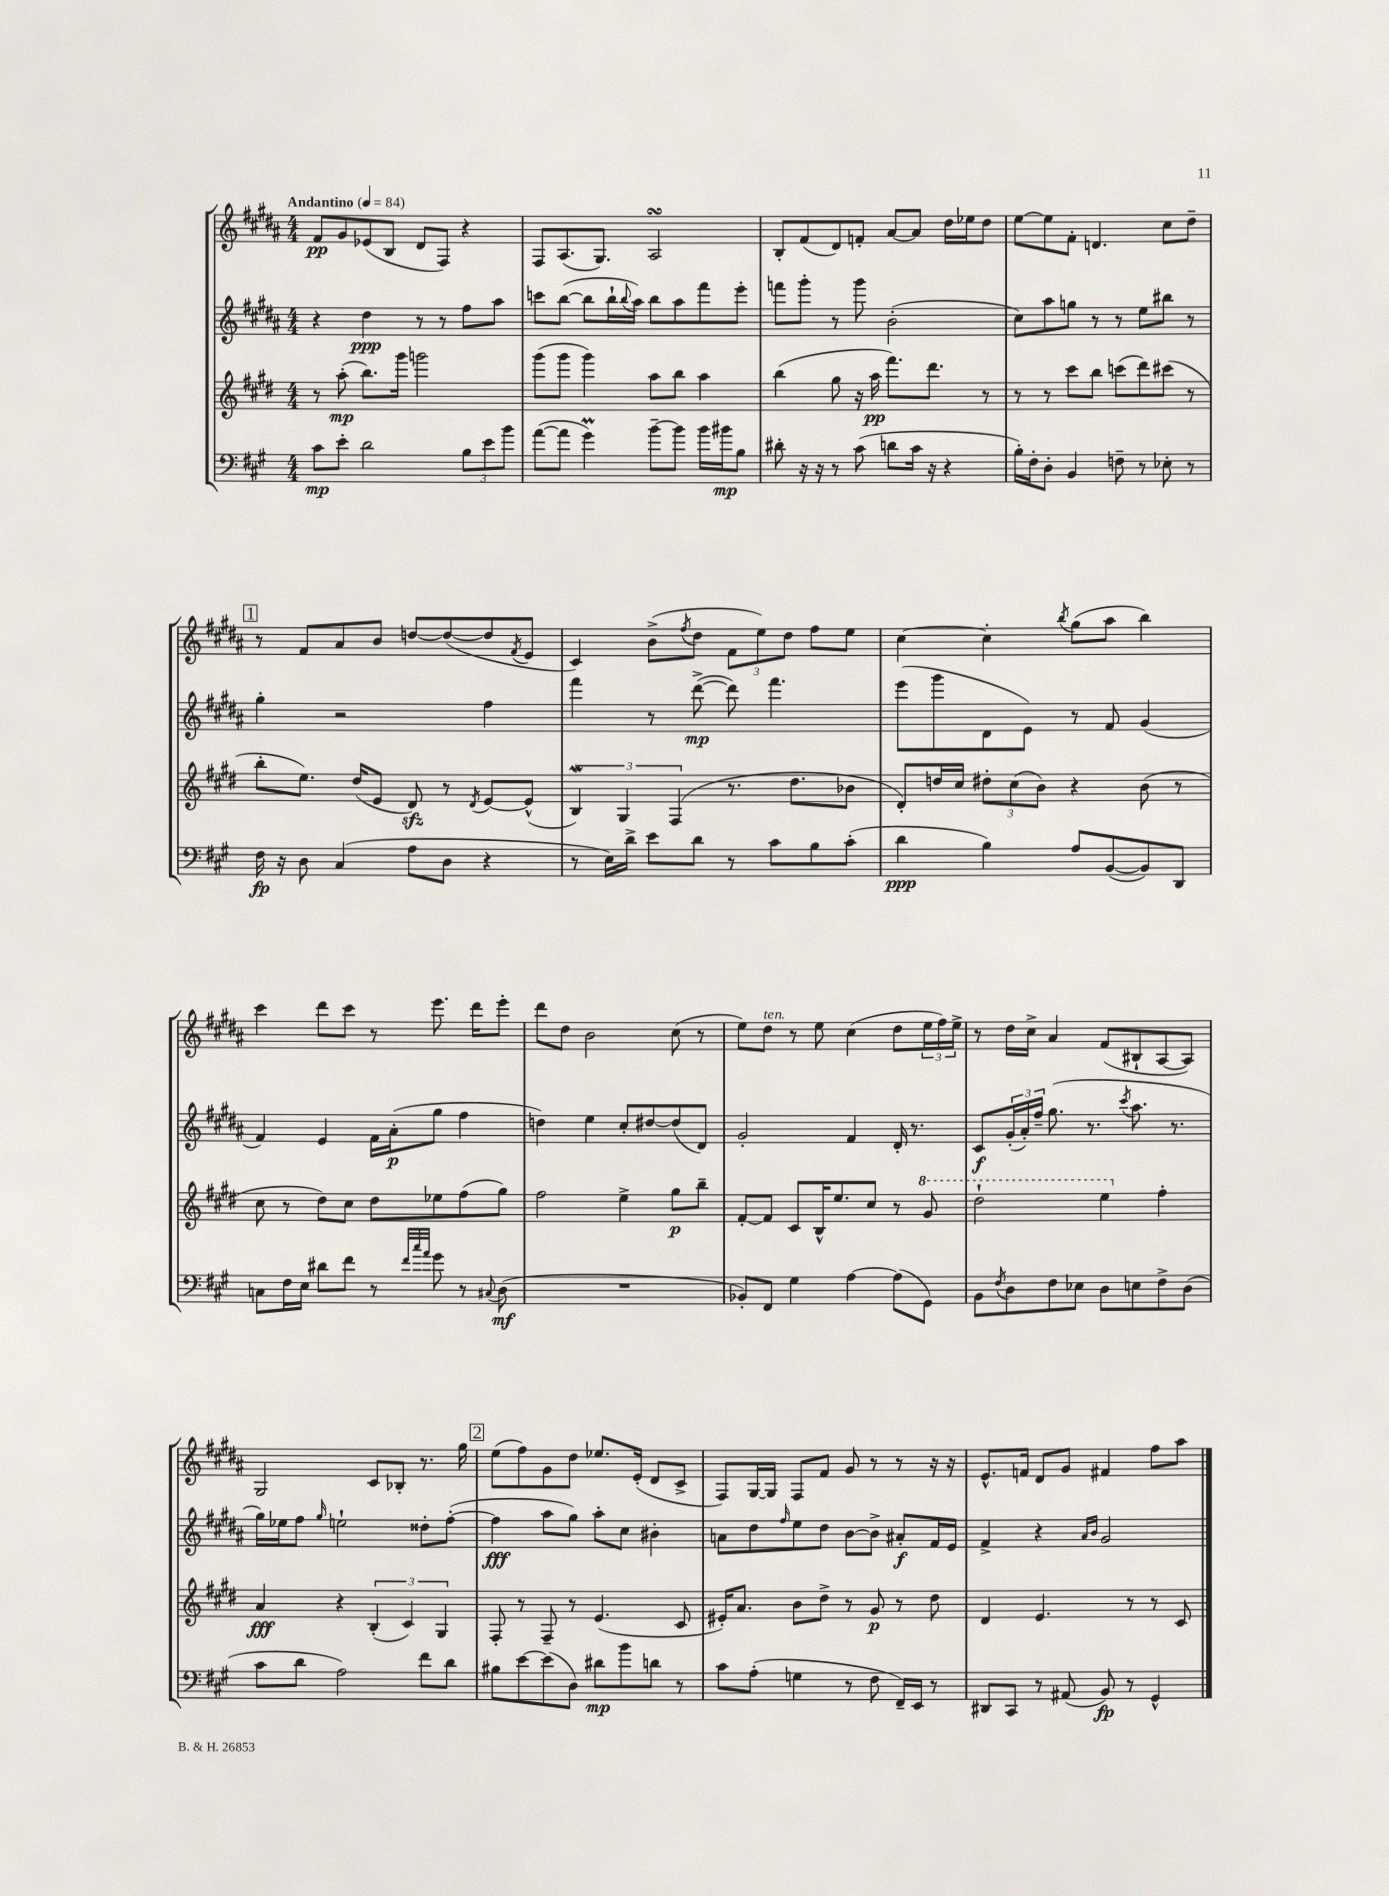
<<
\new StaffGroup <<
\new Staff = "s0" {
    \clef treble \key b \major \numericTimeSignature \time 4/4 \tempo "Andantino" 4 = 84
    fis'8\pp gis'8 ees'8( b8 dis'8 fis8) r4 |
    fis8 ais8.( gis8.) ais2\turn |
    b8-. fis'8( dis'8) f'8-. ais'8~ ais'8 dis''16 ees''16 dis''8 |
    e''8~ e''8 fis'8-. d'4. cis''8 dis''8-- |
    \mark \markup { \box "1" } r8 fis'8 ais'8 b'8 d''8~ d''8~( d''8 \acciaccatura { fis'8 } e'8 |
    cis'4) b'8->( \acciaccatura { fis''8 } dis''8 \tuplet 3/2 { fis'8 e''8) dis''8 } fis''8 e''8 |
    cis''4~ cis''4-. \acciaccatura { b''8 } gis''8( ais''8 b''4) |
    cis'''4 dis'''8 cis'''8 r8 e'''8. dis'''16 e'''8-. |
    dis'''8 dis''8 b'2 cis''8( r8 |
    e''8) dis''8^\markup { \italic "ten." } r8 e''8 cis''4( dis''8 \tuplet 3/2 { e''16 fis''16) e''16-> } |
    r8 dis''16 cis''16-> ais'4 fis'8( bis8-! ais8~ ais8) |
    gis2 cis'8 bes8-. r8. gis''16 |
    \mark \markup { \box "2" } e''8( fis''8) gis'8 dis''8 ees''8. e'16-.( dis'8 cis'8-> |
    fis8) gis16~ gis16 fis8 fis'8 gis'8 r8 r8 r16 r16 |
    e'8.-^ f'16 dis'8 gis'8 fis'4 fis''8 ais''8 \bar "|." |
}
\new Staff = "s1" {
    \clef treble \key b \major \numericTimeSignature \time 4/4
    r4 dis''4\ppp r8 r8 fis''8 ais''8 |
    c'''8 b''8~( b''8 b''16-! \appoggiatura { b''8 } ais''16) b''8 ais''8 fis'''8 e'''8-. |
    f'''8 gis'''8-. r8 gis'''8 b'2-.( |
    cis''8) ais''8 g''8 r8 r8 e''8 bis''8 r8 |
    \mark \markup { \box "1" } gis''4-. r2 fis''4 |
    fis'''4 r8 dis'''8~->\mp( dis'''8) fis'''4. |
    e'''8( gis'''8 dis'8 e'8) r8 fis'8 gis'4( |
    fis'4) e'4 fis'16 ais'16-.\p( gis''8 fis''4 |
    d''4) e''4 cis''8-. dis''8~ dis''8( dis'8) |
    gis'2-. fis'4 dis'16-. r8. |
    cis'8\f \tuplet 3/2 { gis'16-.( ais'16-.) fis''16-- } gis''8.( r8. \acciaccatura { cis'''8 } ais''8. r8. |
    gis''16) ees''16 fis''8 \grace { gis''16 } e''2-! disis''8-. fis''8~-.( |
    \mark \markup { \box "2" } fis''4\fff ais''8 gis''8) ais''8-. cis''8 bis'4-. |
    a'8 dis''8 \grace { fis''16 } e''8 dis''8 b'8~ b'8-> ais'8-.\f fis'16 e'16 |
    fis'4-> r4 \grace { ais'16 b'16 } gis'2 \bar "|." |
}
\new Staff = "s2" {
    \clef treble \key e \major \numericTimeSignature \time 4/4
    r8 a''8-.\mp( b''8.) gis'''16 g'''2 |
    gis'''8( gis'''8 gis'''4) a''8 b''8 a''4 |
    b''4( gis''8 r16 a''16\pp fis'''8.) dis'''8. r8 |
    r8 r8 cis'''8 b''8 c'''8( dis'''8) cis'''8( r8 |
    \mark \markup { \box "1" } b''8-. e''8.) dis''16( e'8 dis'8\sfz) r8 \acciaccatura { dis'8 } e'8~ e'8-^( |
    \tuplet 3/2 { b4\mordent) gis4 fis4( } r8. dis''8. bes'8 |
    dis'8-.) d''16 cis''16 \tuplet 3/2 { dis''8-. cis''8( b'8) } r4 b'8( r8 |
    cis''8 r8 dis''8) cis''8 dis''8 ees''8 fis''8( gis''8) |
    fis''2 e''4-> gis''8\p b''8-- |
    fis'8~-. fis'8 cis'8 b16-^ e''8. cis''8 r8 \ottava #1 gis''8 |
    dis'''2-! e'''4 \ottava #0 fis''4-. |
    a'4\fff r4 \tuplet 3/2 { b4-.( cis'4) gis4 } |
    \mark \markup { \box "2" } fis8-. r8 fis8-- r8 e'4.( cis'8 |
    eis'16-.) a'8. b'8 dis''8-> r8 gis'8\p r8 dis''8 |
    dis'4 e'4. r8 r8 cis'8 \bar "|." |
}
\new Staff = "s3" {
    \clef bass \key a \major \numericTimeSignature \time 4/4
    cis'8\mp e'8-. d'2 \tuplet 3/2 { b8 e'8 b'8 } |
    a'8~( a'8 gis'4\prall) b'8~-- b'8 b'16 bis'16\mp b8 |
    dis'8-. r16 r16 r8 cis'8( d'8 cis'16 r16 r4 |
    b16-.) fis16-. d8-. b,4 f8-- r8 ees8-. r8 |
    \mark \markup { \box "1" } fis16\fp r16 d8 cis4( a8 d8 r4 |
    r8 e16) d'16-> e'8 d'8 r8 cis'8 b8 cis'8-.( |
    d'4\ppp b4) a8 b,8~( b,8) d,8 |
    c8 fis16 e16 dis'8 fis'8 r8 \grace { fis'32 cis''32 a'32 } gis'8 r8 \appoggiatura { cis8 } d8\mf( |
    R1 |
    bes,8-.) fis,8 gis4 a4~ a8( gis,8) |
    b,8 \acciaccatura { fis8 } d8 fis8 ees8 d8 e8 fis8-> d8( |
    cis'8 d'8 a2) fis'8 d'8 |
    \mark \markup { \box "2" } bis8 e'8~ e'8( d8) dis'8\mp b'8 d'8 r8 |
    cis'8 a8-.( g4 r8 fis8 fis,16--) e,16 r8 |
    dis,8 cis,8 r8 ais,8( b,8\fp) r8 gis,4-^ \bar "|." |
}
>>
>>
\layout { \context { \Score \remove "Bar_number_engraver" } }
